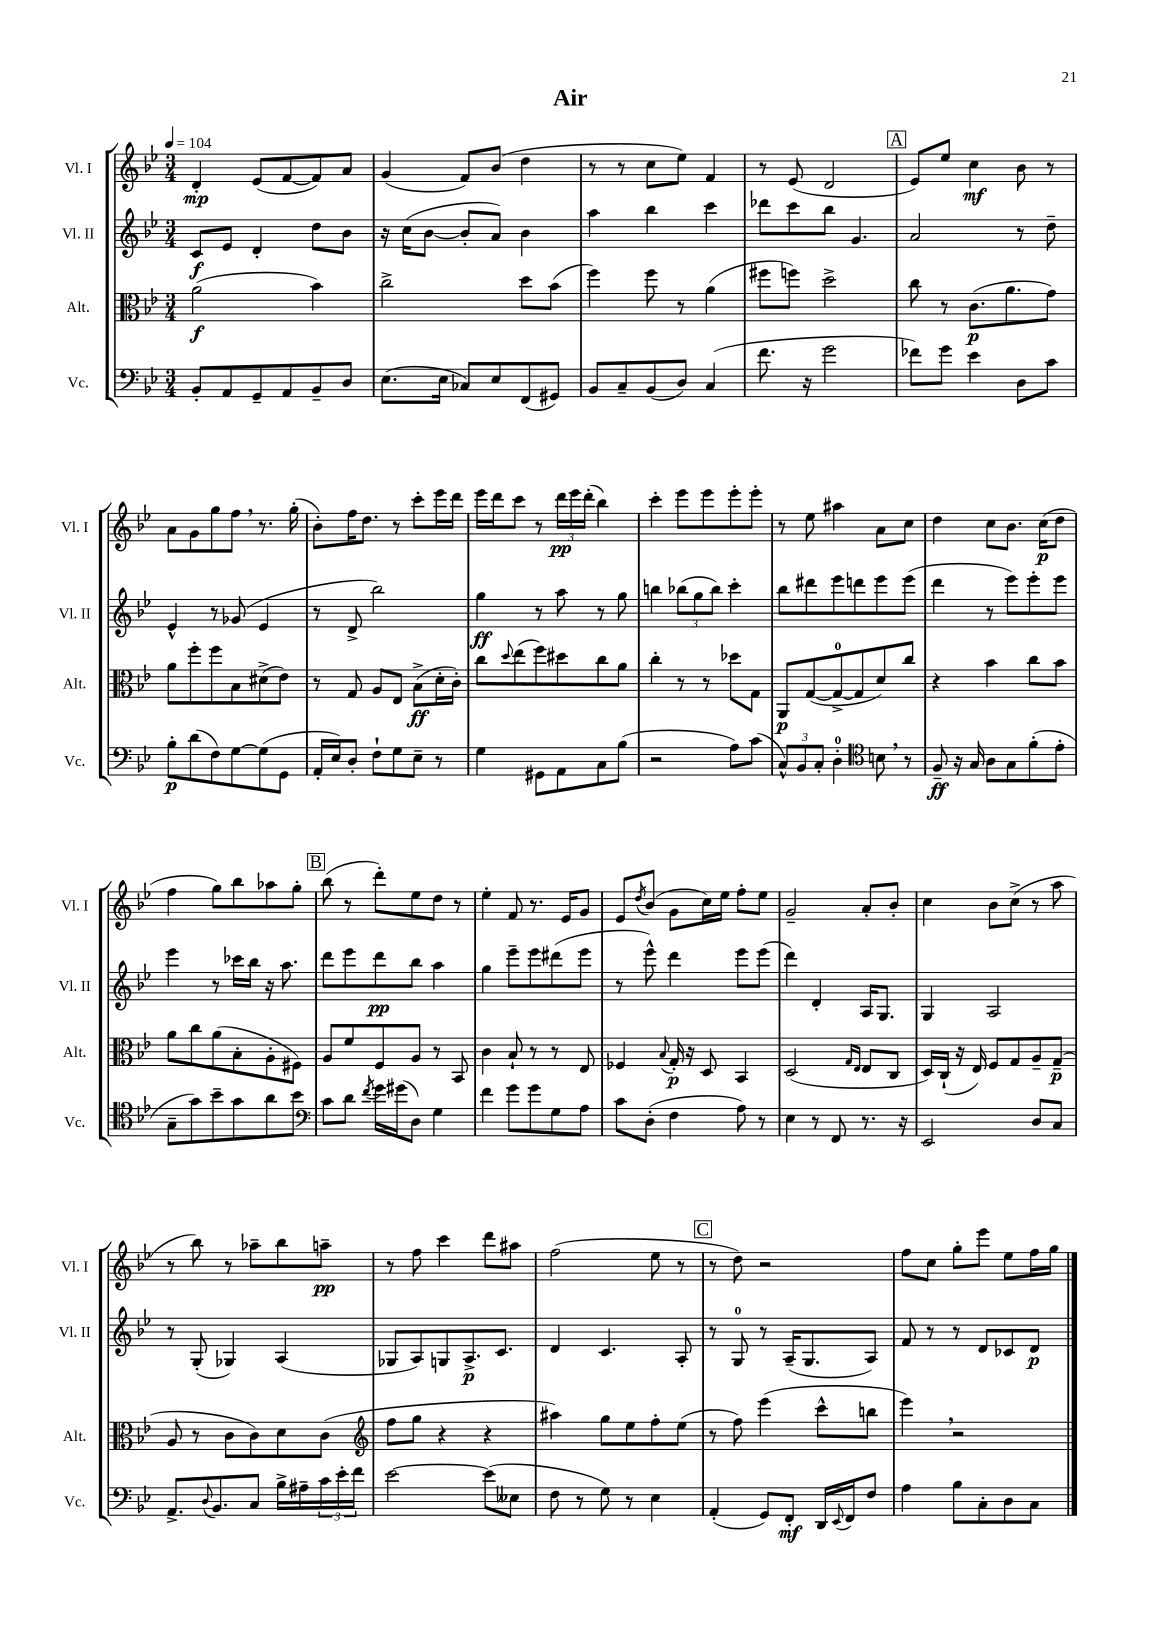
\header { title = "Air" }
<<
\new StaffGroup <<
\new Staff = "s0" \with { instrumentName = "Vl. I" shortInstrumentName = "Vl. I" } {
    \clef treble \key bes \major \numericTimeSignature \time 3/4 \tempo 4 = 104
    d'4-.\mp ees'8( f'8~ f'8) a'8 |
    g'4( f'8) bes'8( d''4 |
    r8 r8 c''8 ees''8) f'4 |
    r8 ees'8( d'2 |
    \mark \markup { \box "A" } ees'8) ees''8 c''4\mf bes'8 r8 |
    a'8 g'8 g''8 f''8 \breathe r8. g''16-.( |
    bes'8-.) f''16 d''8. r8 c'''8-. ees'''16 d'''16 |
    ees'''16 d'''16 c'''8 r8 \tuplet 3/2 { d'''16\pp ees'''16 d'''16-.( } bes''4) |
    c'''4-. ees'''8 ees'''8 ees'''8-. ees'''8-. |
    r8 ees''8 ais''4 a'8 c''8 |
    d''4 c''8 bes'8. c''16\p( d''8 |
    f''4 g''8) bes''8 aes''8 g''8-. |
    \mark \markup { \box "B" } bes''8( r8 d'''8-.) ees''8 d''8 r8 |
    ees''4-. f'8 r8. ees'16 g'8 |
    ees'8 \acciaccatura { d''8 } bes'8( g'8 c''16) ees''16 f''8-. ees''8 |
    g'2-- a'8-. bes'8-. |
    c''4 bes'8 c''8->( r8 a''8 |
    r8 bes''8) r8 aes''8-- bes''8 a''8--\pp |
    r8 f''8 c'''4 d'''8 ais''8 |
    f''2( ees''8 r8 |
    \mark \markup { \box "C" } r8 d''8) r2 |
    f''8 c''8 g''8-. ees'''8 ees''8 f''16 g''16 \bar "|." |
}
\new Staff = "s1" \with { instrumentName = "Vl. II" shortInstrumentName = "Vl. II" } {
    \clef treble \key bes \major \numericTimeSignature \time 3/4
    c'8\f ees'8 d'4-. d''8 bes'8 |
    r16 c''16( bes'8~ bes'8-. a'8) bes'4 |
    a''4 bes''4 c'''4 |
    des'''8 c'''8 bes''8 g'4. |
    \mark \markup { \box "A" } a'2 r8 d''8-- |
    ees'4-^ r8 ges'8( ees'4 |
    r8 d'8-> bes''2) |
    g''4\ff r8 a''8 r8 g''8 |
    b''4 \tuplet 3/2 { bes''8( g''8 bes''8) } c'''4-. |
    bes''8 dis'''8 ees'''8 d'''8 ees'''8 ees'''8( |
    d'''4 r8 ees'''8) ees'''8-. ees'''8 |
    ees'''4 r8 ces'''16 bes''16 r16 a''8. |
    \mark \markup { \box "B" } d'''8 ees'''8 d'''8\pp bes''8 a''4 |
    g''4 ees'''8-- ees'''8 dis'''8( ees'''8 |
    r8 ees'''8-^) d'''4 ees'''8 ees'''8( |
    d'''4) d'4-. a16 g8. |
    g4 a2 |
    r8 g8-.( ges4) a4( |
    ges8 a8) g8 a8.->\p c'8. |
    d'4 c'4. a8-. |
    \mark \markup { \box "C" } r8 g8-0 r8 a16--( g8. a8) |
    f'8 r8 r8 d'8 ces'8 d'8\p \bar "|." |
}
\new Staff = "s2" \with { instrumentName = "Alt." shortInstrumentName = "Alt." } {
    \clef alto \key bes \major \numericTimeSignature \time 3/4
    a'2\f( bes'4) |
    c''2-> d''8 bes'8( |
    f''4) f''8 r8 a'4( |
    fis''8 f''8) d''2-> |
    \mark \markup { \box "A" } c''8 r8 c'8.\p( a'8. g'8) |
    a'8 f''8-. f''8 bes8 dis'8->( ees'8) |
    r8 g8 a8 ees8 bes8->\ff( d'16-. c'16-.) |
    c''8 \appoggiatura { d''8 } ees''8( f''8) dis''8 c''8 a'8 |
    c''4-. r8 r8 des''8 g8 |
    a,8\p g8~( g8-0~-> g8 d'8) c''8 |
    r4 bes'4 c''8 bes'8 |
    a'8 c''8 a'8( bes8-. a8-. fis8) |
    \mark \markup { \box "B" } a8 f'8 f8 a8 r8 bes,8 |
    c'4 bes8-! r8 r8 ees8 |
    fes4 \appoggiatura { bes8 } g16-.\p r16 d8 bes,4 |
    d2( \grace { g16 ees16 } ees8 c8 |
    d16) c16-!( r16 ees16) f8 g8 a8-- g8--\p( |
    a8 r8 c'8 c'8) d'8 c'8( |
    \clef treble f''8 g''8 r4 r4 |
    ais''4) g''8 ees''8 f''8-. ees''8( |
    \mark \markup { \box "C" } r8 f''8) ees'''4( c'''8-^ b''8 |
    ees'''4) \breathe r2 \bar "|." |
}
\new Staff = "s3" \with { instrumentName = "Vc." shortInstrumentName = "Vc." } {
    \clef bass \key bes \major \numericTimeSignature \time 3/4
    bes,8-. a,8 g,8-- a,8 bes,8-- d8 |
    ees8.( ees16 ces8) ees8 f,8( gis,8) |
    bes,8 c8-- bes,8( d8) c4( |
    f'8. r16 g'2 |
    \mark \markup { \box "A" } fes'8) g'8 ees'4 d8 c'8 |
    bes8-.\p d'8( f8) g8~ g8( g,8 |
    a,16-. ees16) d8-. f8-! g8 ees8-- r8 |
    g4 gis,8 a,8 c8 bes8( |
    r2 a8) c'8( |
    \tuplet 3/2 { c8-^) bes,8 c8-. } d4-0-. \clef tenor b8 \breathe r8 |
    f8--\ff r16 g16 a8 g8 f'8-.( ees'8-. |
    g8-- g'8) bes'8-- g'8 a'8 bes'8 |
    \mark \markup { \box "B" } \clef bass c'8 d'8 \acciaccatura { f'8 } g'16 gis'16( d8) g4 |
    f'4 g'8 g'8 g8 a8 |
    c'8 d8-.( f4 a8) r8 |
    ees4 r8 f,8 r8. r16 |
    ees,2 d8 c8 |
    a,8.-> \appoggiatura { d8 } bes,8. c8 bes16-> ais16-- \tuplet 3/2 { c'16 ees'16-. f'16 } |
    ees'2~ ees'8( eeses8 |
    f8 r8 g8) r8 ees4 |
    \mark \markup { \box "C" } a,4-.( g,8) f,8-.\mf d,16 \appoggiatura { ees,8 } f,16 f8 |
    a4 bes8 c8-. d8 c8 \bar "|." |
}
>>
>>
\layout { \context { \Score \remove "Bar_number_engraver" } }
